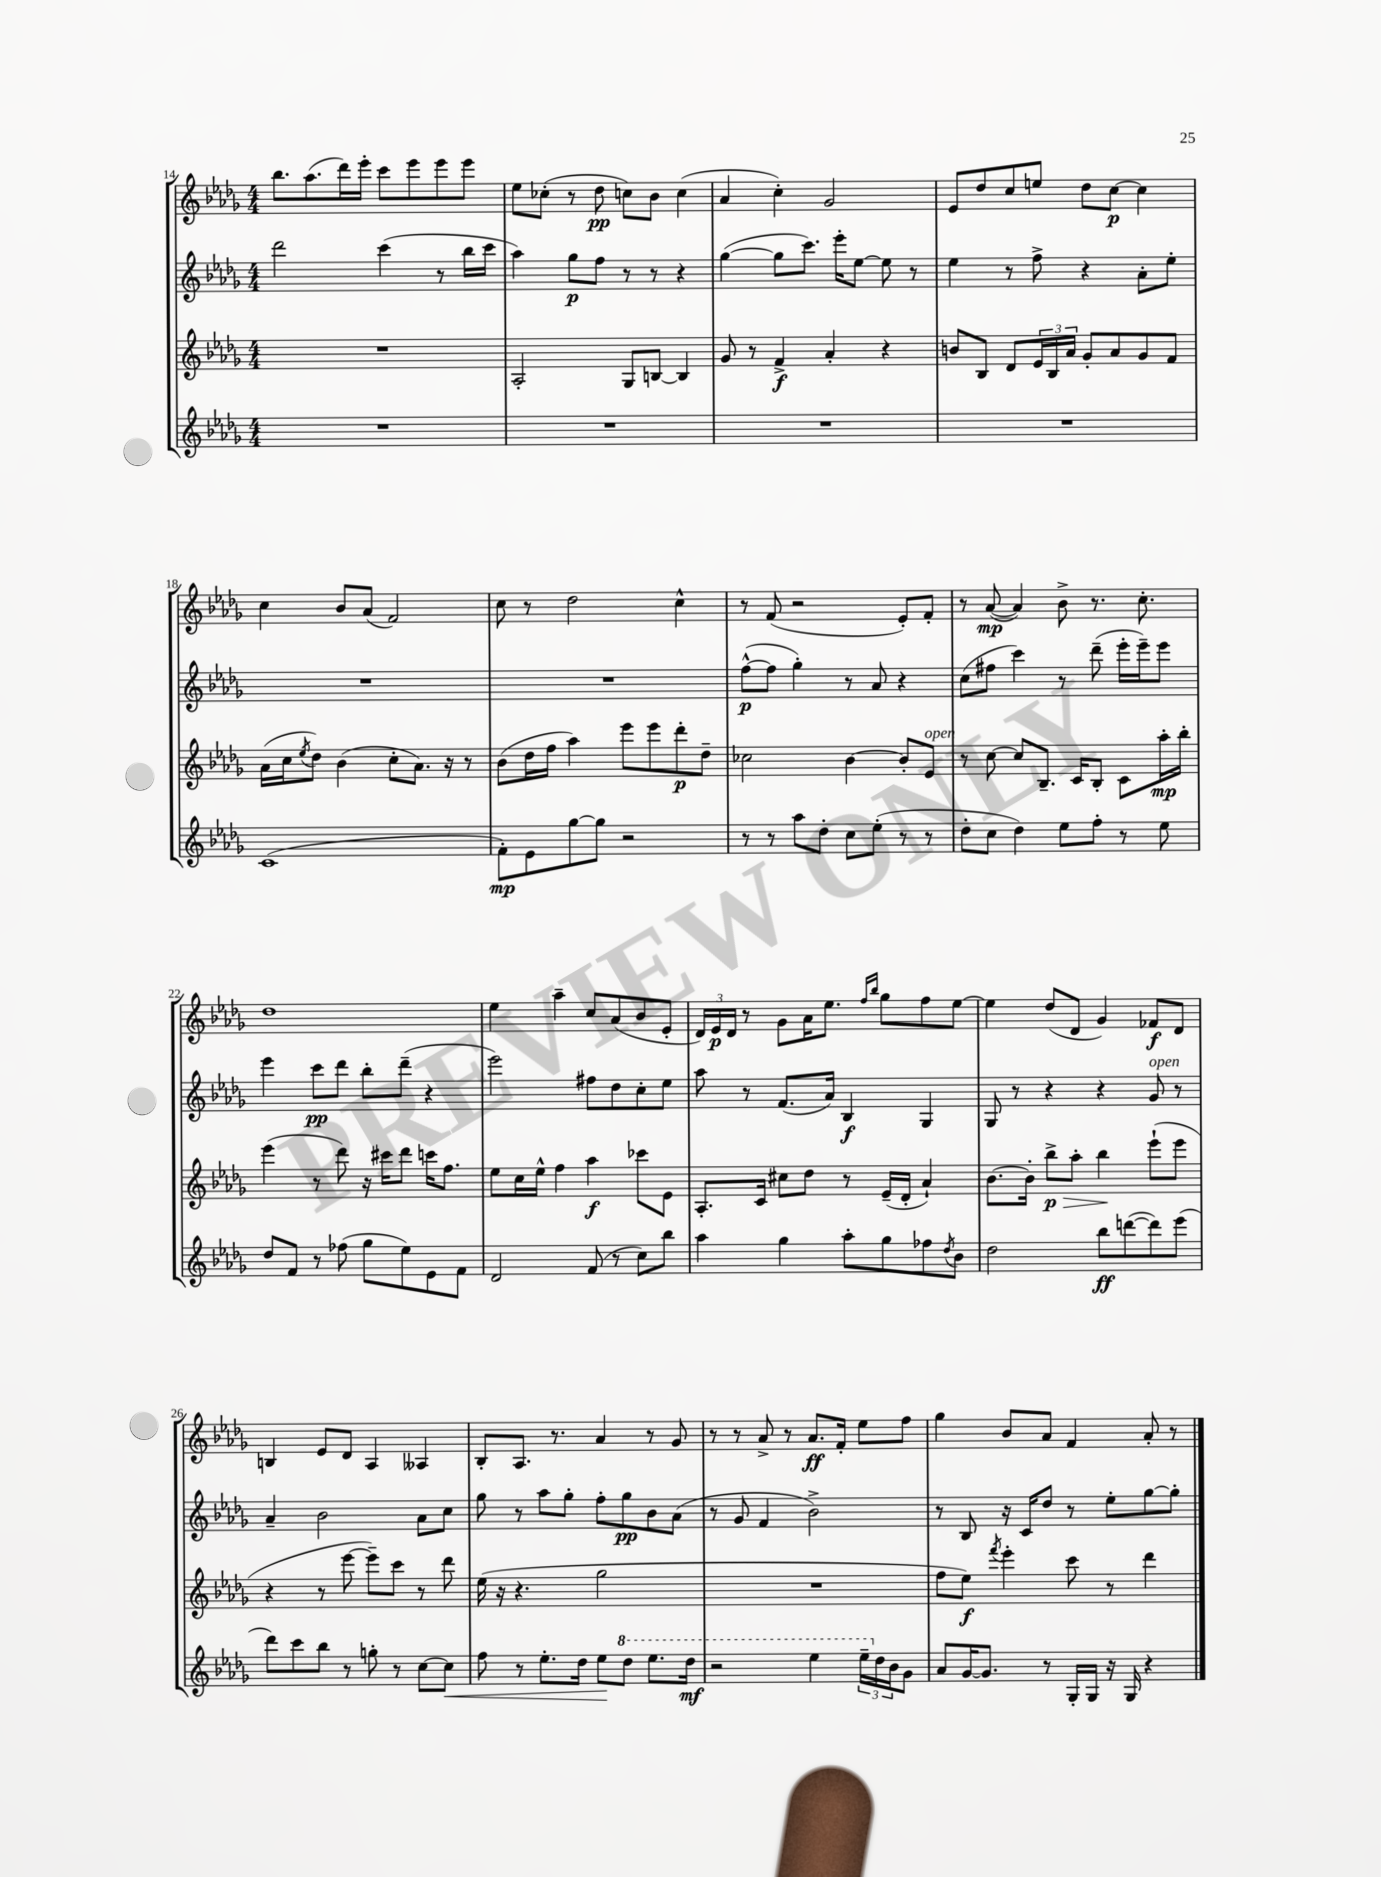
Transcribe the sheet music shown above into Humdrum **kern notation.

**kern	**dynam	**kern	**dynam	**kern	**dynam	**kern	**dynam
*part4	*part4	*part3	*part3	*part2	*part2	*part1	*part1
*staff4	*staff4	*staff3	*staff3	*staff2	*staff2	*staff1	*staff1
*clefG2	*	*clefG2	*	*clefG2	*	*clefG2	*
*k[b-e-a-d-g-]	*	*k[b-e-a-d-g-]	*	*k[b-e-a-d-g-]	*	*k[b-e-a-d-g-]	*
*M4/4	*	*M4/4	*	*M4/4	*	*M4/4	*
=14	=14	=14	=14	=14	=14	=14	=14
1r	.	1r	.	2ddd-\	.	8.bb-\L	.
.	.	.	.	.	.	(8.aa-\	.
.	.	.	.	.	.	16ddd-\L)	.
.	.	.	.	.	.	16eee-'\JJ	.
.	.	.	.	(4ccc\	.	8ccc\L	.
.	.	.	.	.	.	8eee-\	.
.	.	.	.	8r	.	8eee-\	.
.	.	.	.	16bb-\LL	.	8eee-\J	.
.	.	.	.	16ccc\JJ	.	.	.
=15	=15	=15	=15	=15	=15	=15	=15
1r	.	2A-'/	.	4aa-\)	.	8ee-\L	.
.	.	.	.	.	.	(8cc-X'\J	.
.	.	.	.	8gg-\L	p	8r	.
.	.	.	.	8ff\J	.	8dd-\	pp
.	.	8G-/L	.	8r	.	8ccn\L)	.
.	.	[8Bn/J	.	8r	.	8b-\J	.
.	.	4B/]	.	4r	.	(4cc\	.
=16	=16	=16	=16	=16	=16	=16	=16
1r	.	8g-/	.	([4gg-\	.	4a-/	.
.	.	8r	.	.	.	.	.
.	.	4f^/	f	8gg-\L]	.	4cc'\)	.
.	.	.	.	8.ccc\J)	.	.	.
.	.	4a-'/	.	.	.	2g-/	.
.	.	.	.	16eee-'\KL	.	.	.
.	.	.	.	[8ee-\J	.	.	.
.	.	4r	.	8ee-\]	.	.	.
.	.	.	.	8r	.	.	.
=17	=17	=17	=17	=17	=17	=17	=17
1r	.	8bn/L	.	4ee-\	.	8e-/L	.
.	.	8B-/J	.	.	.	8dd-/	.
.	.	8d-/L	.	8r	.	8cc/	.
.	.	24e-/L	.	8ff^\	.	8een/J	.
.	.	24B-/	.	.	.	.	.
.	.	24a-/JJ	.	.	.	.	.
.	.	8g-'/L	.	4r	.	8dd-\L	.
.	.	8a-/	.	.	.	[8cc\J	p
.	.	8g-/	.	8a-'\L	.	4cc\]	.
.	.	8f/J	.	8ee-'\J	.	.	.
!!LO:LB:g=z
=18	=18	=18	=18	=18	=18	=18	=18
(1c	.	(16a-\LL	.	1r	.	4cc\	.
.	.	16cc\J	.	.	.	.	.
.	.	8qee-/	.	.	.	.	.
.	.	8dd-\J)	.	.	.	.	.
.	.	(4b-\	.	.	.	8b-/L	.
.	.	.	.	.	.	(8a-/J	.
.	.	8cc'\L	.	.	.	2f/)	.
.	.	8.a-\J)	.	.	.	.	.
.	.	16r	.	.	.	.	.
.	.	8r	.	.	.	.	.
=19	=19	=19	=19	=19	=19	=19	=19
8f'\L)	mp	(8b-\L	.	1r	.	8cc\	.
8e-\	.	16dd-\L	.	.	.	8r	.
.	.	16ff\JJ	.	.	.	.	.
[8gg-\	.	4aa-\)	.	.	.	2dd-\	.
8gg-\J]	.	.	.	.	.	.	.
2r	.	8eee-\L	.	.	.	.	.
.	.	8eee-\	.	.	.	.	.
.	.	8ddd-'\	p	.	.	4cc^^\	.
.	.	8dd-~\J	.	.	.	.	.
=20	=20	=20	=20	=20	=20	=20	=20
8r	.	2cc-X\	.	([8ff^^\L	p	8r	.
8r	.	.	.	8ff\J]	.	(8f/	.
8aa-\L	.	.	.	4gg-'\)	.	2r	.
8dd-'\J	.	.	.	.	.	.	.
8cc\L	.	[4b-\	.	8r	.	.	.
(8ee-'\J	.	.	.	8a-/	.	.	.
8r	.	8b-'/L]	.	4r	.	8e-'/L)	.
!	!	!LO:TX:a:i:t=open	!	!	!	!	!
8r	.	8e-/J	.	.	.	8f'/J	.
=21	=21	=21	=21	=21	=21	=21	=21
8dd-'\L	.	8r	.	(8cc\L	.	8r	.
8cc\J	.	[8cc\	.	8ff#X\J	.	([8a-/	mp
4dd-\)	.	8cc/L]	.	4ccc\)	.	4a-/])	.
.	.	8.B-~/J	.	.	.	.	.
8ee-\L	.	.	.	8r	.	8b-^\	.
.	.	16c/KL	.	.	.	.	.
8ff'\J	.	8B-'/J	.	(8ddd-~\	.	8.r	.
8r	.	8c\L	.	16eee-'\LL	.	.	.
.	.	.	.	16eee-~\J)	.	8.cc'\	.
8ee-\	.	16aa-'\L	mp	8eee-\J	.	.	.
.	.	16bb-'\JJ	.	.	.	.	.
!!LO:LB:g=z
=22	=22	=22	=22	=22	=22	=22	=22
8dd-/L	.	(4eee-\	.	4eee-\	.	1dd-	.
8f/J	.	.	.	.	.	.	.
8r	.	8r	.	8ccc\L	pp	.	.
(8ff-X\	.	8ddd-\)	.	8ddd-\J	.	.	.
8gg-\L	.	16r	.	8bb-'\L	.	.	.
.	.	16ccc#X\KL	.	.	.	.	.
8ee-\)	.	8ddd-\J	.	(8ddd-~\J	.	.	.
8e-\	.	16cccn\KL	.	4r	.	.	.
.	.	8.ff\J	.	.	.	.	.
8f\J	.	.	.	.	.	.	.
=23	=23	=23	=23	=23	=23	=23	=23
2d-/	.	8ee-\L	.	2eee-\)	.	4ee-\	.
.	.	16cc\L	.	.	.	.	.
.	.	16ee-^^\JJ	.	.	.	.	.
.	.	4ff\	.	.	.	4aa-~\	.
(8f/	.	4aa-\	f	8ff#X\L	.	8cc/L	.
8r	.	.	.	8dd-\	.	(8a-/	.
8cc\L)	.	8ccc-X\L	.	8cc'\	.	8b-/	.
8bb-\J	.	8e-\J	.	8ee-\J	.	8e-'/J	.
=24	=24	=24	=24	=24	=24	=24	=24
4aa-\	.	8.A-'/L	.	8aa-\	.	24d-/LL)	.
.	.	.	.	.	.	24e-/	p
.	.	.	.	.	.	24d-/JJ	.
.	.	.	.	8r	.	8r	.
.	.	16c/Jk	.	.	.	.	.
4gg-\	.	8cc#X\L	.	(8.f/L	.	8g-\L	.
.	.	8dd-\J	.	.	.	16a-\K	.
.	.	.	.	16a-/Jk)	.	8.ee-\J	.
8aa-'\L	.	8r	.	4B-/	f	.	.
.	.	.	.	.	.	16qqff/LL	.
.	.	.	.	.	.	16qqbb-/JJ	.
8gg-\	.	(16e-~/LL	.	.	.	8gg-\L	.
.	.	16d-'/JJ	.	.	.	.	.
8ff-X\	.	4a-`/)	.	4G-/	.	8ff\	.
8qdd-/	.	.	.	.	.	.	.
8b-\J	.	.	.	.	.	[8ee-\J	.
=25	=25	=25	=25	=25	=25	=25	=25
2dd-\	.	[8.b-\L	.	8G-/	.	4ee-\]	.
.	.	.	.	8r	.	.	.
.	.	16b-'\Jk]	.	.	.	.	.
!	!	!	!LO:HP:b	!	!	!	!
.	.	8bb-^\L	> p	4r	.	(8dd-/L	.
.	.	8aa-'\J	.	.	.	8d-/J	.
8bb-\L	ff	4bb-\	.	4r	.	4g-/)	.
([8dddn\	.	.	.	.	.	.	.
!	!	!	!	!LO:TX:a:i:t=open	!	!	!
8ddd\])	.	(8eee-`\L	]	8g-/	.	8f-X/L	f
(8eee-\J	.	8eee-\J	.	8r	.	8d-/J	.
!!LO:LB:g=z
=26	=26	=26	=26	=26	=26	=26	=26
8ddd-\L)	.	4r	.	4a-~/	.	4Bn/	.
8ccc\	.	.	.	.	.	.	.
8bb-\J	.	8r	.	2b-\	.	8e-/L	.
8r	.	[8eee-\	.	.	.	8d-/J	.
8ggn'\	.	8eee-~\L])	.	.	.	4A-/	.
8r	.	8ccc\J	.	.	.	.	.
[8cc\L	.	8r	.	8a-\L	.	4A--X/	.
!	!LO:HP:b	!	!	!	!	!	!
8cc\J]	<	8ddd-\	.	8cc\J	.	.	.
=27	=27	=27	=27	=27	=27	=27	=27
8ff\	.	(16ee-\	.	8gg-\	.	8B-'/L	.
.	.	16r	.	.	.	.	.
8r	.	4.r	.	8r	.	8.A-/J	.
8.ee-'\L	.	.	.	8aa-\L	.	.	.
.	.	.	.	.	.	8.r	.
.	.	.	.	8gg-'\J	.	.	.
16dd-\Jk	.	.	.	.	.	.	.
8ee-\L	.	2gg-\	.	8ff'\L	.	4a-/	.
*8va	*	*	*	*	*	*	*
8ddd-\J	[	.	.	8gg-\	pp	.	.
8.eee-\L	.	.	.	8b-\	.	8r	.
.	.	.	.	(8a-\J	.	8g-/	.
16ddd-\Jk	mf	.	.	.	.	.	.
=28	=28	=28	=28	=28	=28	=28	=28
2r	.	1r	.	8r	.	8r	.
.	.	.	.	8g-/	.	8r	.
.	.	.	.	4f/	.	8a-^/	.
.	.	.	.	.	.	8r	.
4eee-\	.	.	.	2b-^\)	.	8.a-/L	ff
.	.	.	.	.	.	16f'/Jk	.
24eee-~\LL	.	.	.	.	.	8ee-\L	.
*X8va	*	*	*	*	*	*	*
24dd-\	.	.	.	.	.	.	.
24b-\J	.	.	.	.	.	.	.
8g-\J	.	.	.	.	.	8ff\J	.
=29	=29	=29	=29	=29	=29	=29	=29
8a-/L	.	8ff\L	.	8r	.	4gg-\	.
[16g-/K	.	8ee-\J)	f	8B-/	.	.	.
8.g-/J]	.	.	.	.	.	.	.
.	.	8qfff/	.	.	.	.	.
.	.	4eee-'\	.	16r	.	8b-/L	.
.	.	.	.	16c/KL	.	.	.
8r	.	.	.	8dd-/J	.	8a-/J	.
16G-'/LL	.	8ccc\	.	8r	.	4f/	.
16G-/JJ	.	.	.	.	.	.	.
16r	.	8r	.	8ee-'\L	.	.	.
16G-/	.	.	.	.	.	.	.
4r	.	4ddd-\	.	[8gg-\	.	8a-'/	.
.	.	.	.	8gg-'\J]	.	8r	.
==	==	==	==	==	==	==	==
*-	*-	*-	*-	*-	*-	*-	*-
